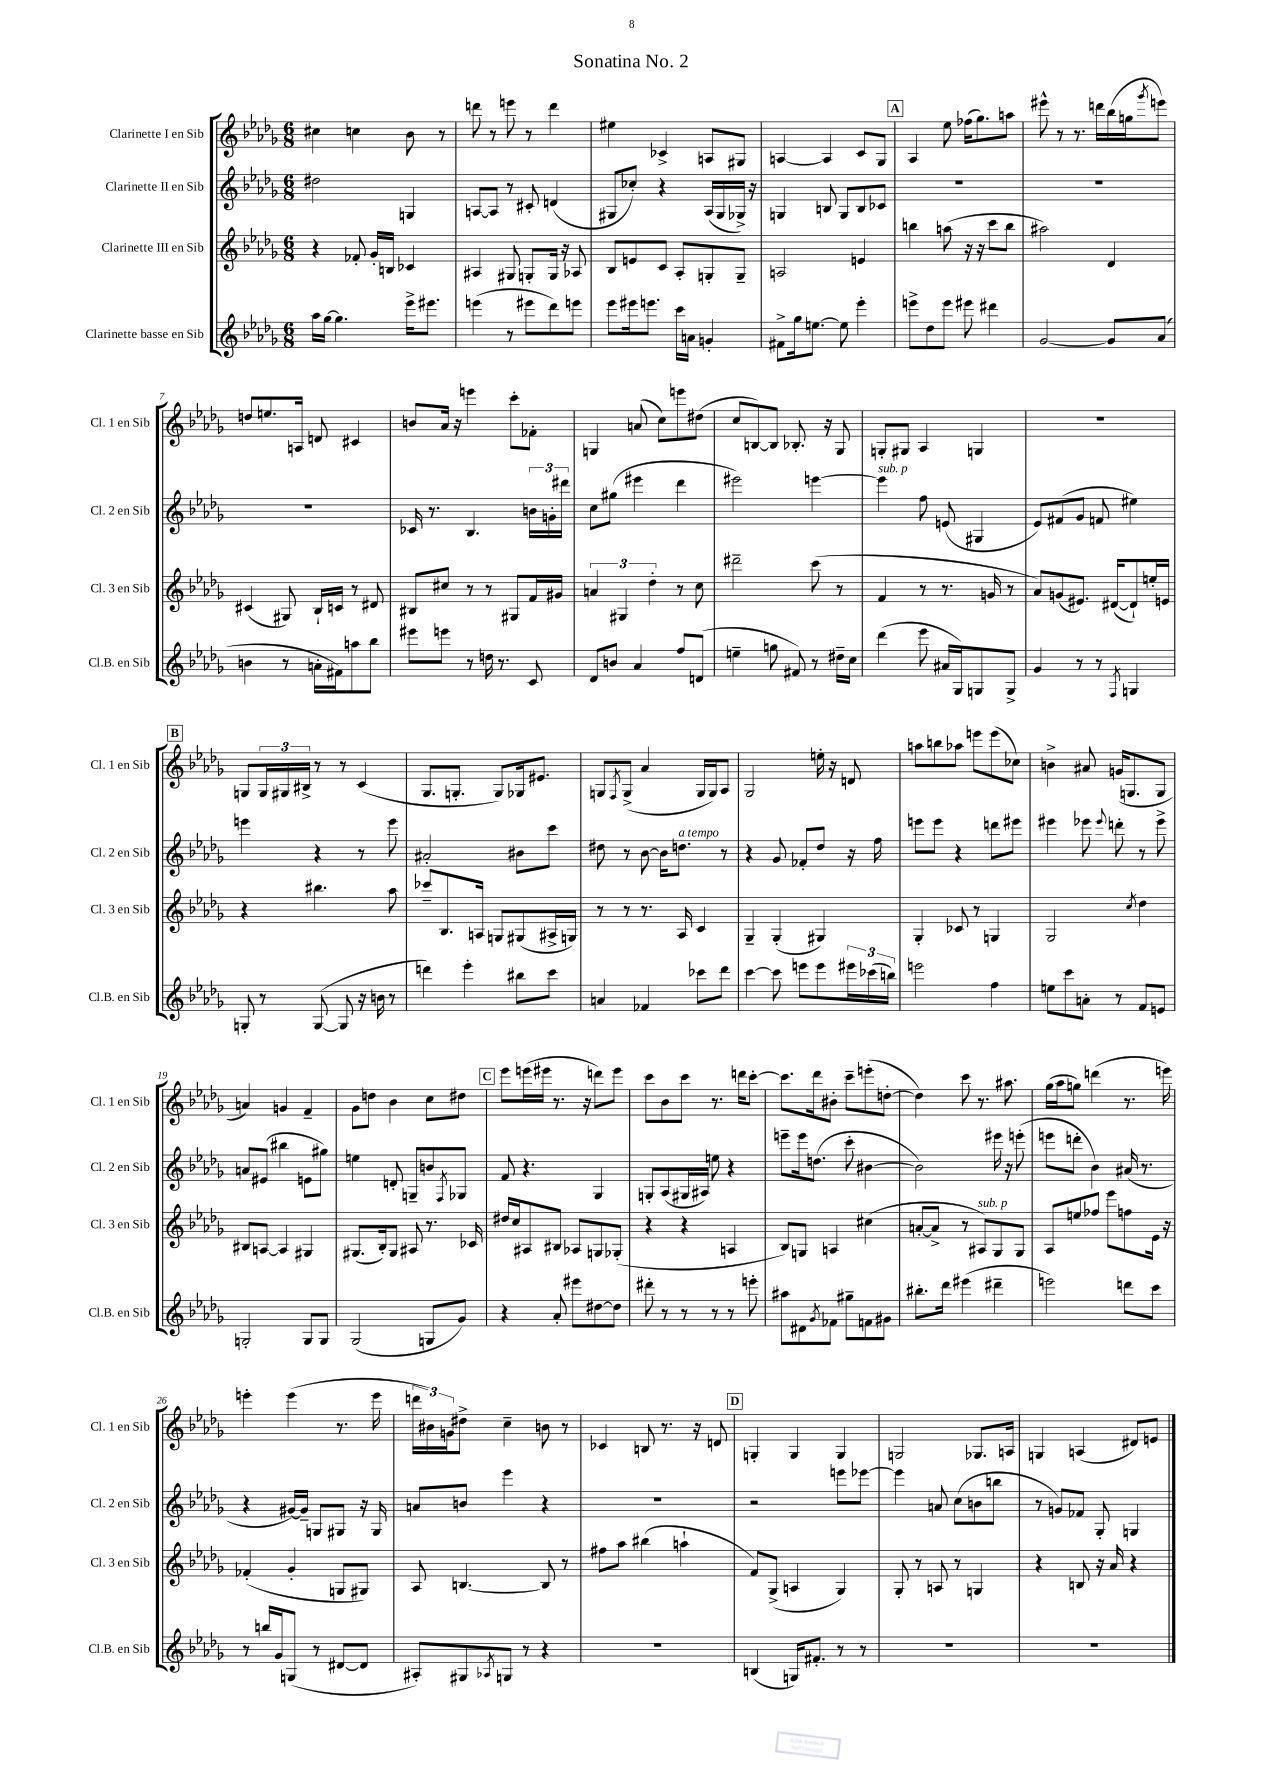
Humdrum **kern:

**kern	**kern	**kern	**kern
*part4	*part3	*part2	*part1
*staff4	*staff3	*staff2	*staff1
*I"Clarinette basse en Sib	*I"Clarinette III en Sib	*I"Clarinette II en Sib	*I"Clarinette I en Sib
*I'Cl.B. en Sib	*I'Cl. 3 en Sib	*I'Cl. 2 en Sib	*I'Cl. 1 en Sib
*clefG2	*clefG2	*clefG2	*clefG2
*k[b-e-a-d-g-]	*k[b-e-a-d-g-]	*k[b-e-a-d-g-]	*k[b-e-a-d-g-]
*M6/8	*M6/8	*M6/8	*M6/8
=1	=1	=1	=1
16aa-\LL	4r	2dd#X\	4cc#X\
[16gg-\JJ	.	.	.
4.gg-\]	.	.	.
.	8f-X'/	.	4ccn\
.	16g-'/LL	.	.
.	16Bn/JJ	.	.
16eee-^\KL	4c-X/	4Gn/	8b-\
8.eee#X\J	.	.	.
.	.	.	8r
=2	=2	=2	=2
(4eeen\	4A#X/	[8An/L	8dddn\
.	.	8A/J]	8r
8r	8G#X/	8r	8eeen\
8eee#X\L	8Gn'/L	8c#X'/	8r
8ddd-\)	16G/Jk	(4dn/	4ddd\
.	16r	.	.
8eeen\J	8A-X/	.	.
=3	=3	=3	=3
8eee-\L	8B-/L	8G#X/L	4ee#X\
16eee#X\k	8en/	8cc-X'/J)	.
8.eeen\J	.	.	.
.	8c/J	4r	4c-X^/
16ccc\LL	8A-'/L	.	.
16an\JJ	.	.	.
4gn'/	8Gn'/	(16A-/LL	8An/L
.	.	16G#/	.
.	8G~/J	16G-X^/JJ)	8G#X/J
.	.	16r	.
=4	=4	=4	=4
8f#X^\L	2An/	4Gn/	[4An/
16gg-\k	.	.	.
[8.een\J	.	.	.
.	.	8Bn/	4A/]
8ee\]	.	8G/L	.
4eee-'\	4en/	8B/	8c/L
.	.	8c-X/J	8G-/J
!!LO:REH:place=s1:t=A
=5	=5	=5	=5
8eeen^\L	4bbn\	2.r	4A-/
8dd-\	.	.	.
8eee\J	(8aan\	.	8ee-\
8eee#X\	16r	.	(16ff-X\KL
.	16r	.	8.gg-\)
4ddd#X\	8ccc\L	.	.
.	8bb\J	.	8aan\J
=6	=6	=6	=6
[2g-/	2aa#X\)	2.r	8eee#X^^\
.	.	.	8r
.	.	.	8.r
.	.	.	16dddn\LL
8g-/L]	4d-/	.	(16bb-\
.	.	.	16ggn\J
.	.	.	8qggg-/
(8a-/J	.	.	8eeen\J)
!!LO:LB:g=z
=7	=7	=7	=7
4bn\	(4c#X/	2.r	8ddn/L
.	.	.	8.een/
8r	8G#X/)	.	.
.	.	.	16An/Jk
16an'\LL	16B-`/LL	.	8dn/
16f#X\J)	16cn/JJ	.	.
8aan\	8r	.	4c#X/
8bb-\J	8d#X/	.	.
=8	=8	=8	=8
8eee#X\L	8B#X/L	16c-X/	8bn/L
.	.	8.r	.
8eeen\J	8cc#X/J	.	16a-/Jk
.	.	.	16r
8r	8r	4.B-/	4eeen\
16ddn\	8r	.	.
8.r	.	.	.
.	8G#X/L	.	8ccc'\L
8c/	16f/L	24bn\LL	8f-X'\J
.	.	24gn'\	.
.	16g#X/JJ	.	.
.	.	24ddd#X\JJ	.
=9	=9	=9	=9
8d-/L	6an/	8cc\L	4Gn/
8bn/J	.	(8gg#X\J	.
.	6G#X/	.	.
4a-/	.	4eee#X\	(8an/
.	6dd-'\	.	.
.	.	.	8cc\L)
8ff/L	8r	4ddd-\	8eeen\
(8dn/J	8cc\	.	(8dd#X\J
=10	=10	=10	=10
4een~\	2ddd#X~\	2eee#X\)	8cc/L
.	.	.	[8Bn/)
8ggn\	.	.	8B/J]
8f#X/)	.	.	8.B-X'/
8r	(8ccc\	[4eeen\	.
.	.	.	16r
16dd#X~\LL	8r	.	8G-/
16cc\JJ	.	.	.
=11	=11	=11	=11
!	!	!LO:TX:a:i:t=sub. p	!
(4ddd-\	4f/	4eee\]	8Gn'/L
.	.	.	8G#X/J
8eee-\	8r	8ff\	4A-/
16a#X/LL	8.r	(8en/	.
16G-/J)	.	.	.
8Gn/	.	4G#X/	4Gn/
.	16gn/	.	.
8G^/J	8r	.	.
=12	=12	=12	=12
4g-/	8a-/L)	8e-/L)	2.r
.	(8gn/	(8f#X/	.
8r	8.e#X/J)	8g-/J	.
8r	.	8fn/	.
.	([16d#X/KL	.	.
8qF/	.	.	.
4Gn/	8d#`/])	4ee#X\)	.
.	16een'/L	.	.
.	16en/JJ	.	.
!!LO:LB:g=z
!!LO:REH:place=s1:t=B
=13	=13	=13	=13
8Gn'/	4r	4eeen\	8Gn/L
8r	.	.	24G/L
.	.	.	24G#X/
.	.	.	24B#X^/JJ
([8G/	4.bb#X\	4r	8r
8G/]	.	.	8r
16r	.	8r	(4c/
16bn\	.	.	.
8r	8aa-\	8eee\	.
=14	=14	=14	=14
4dddn\)	8ccc-X~/L	2a#X'/	8.G-/L
.	8.B-/	.	.
.	.	.	8.Gn'/J
4eee-'\	.	.	.
.	16An/Jk	.	.
.	8Gn/L	.	8G/L)
8bb#X\L	(8G#X/	8b#X\L	16G-X/k
.	.	.	8.e#X/J
8ccc\J	16A#X^/L	8ccc\J	.
.	16Gn/JJ)	.	.
=15	=15	=15	=15
4an/	8r	8dd#X\	8Gn/L
.	.	.	8qF/
.	8r	8r	(8G^/J
4f-X/	8.r	[8b-\	4a-/
.	.	16b-\KL]	.
!	!	!LO:TX:a:i:t=a tempo	!
.	16A-/	8.ddn\J	.
8ccc-X\L	4c/	.	16G/LL
.	.	.	16G/J)
8ddd-\J	.	8r	8A-/J
=16	=16	=16	=16
[4ccc\	4G-~/	4r	2G-/
8ccc\]	(4G-'/	8g-/	.
8eeen\L	.	8f-X'/L	.
8eee\	4G#X/)	8dd-/J	16een'\
.	.	.	16r
24eee#X\L	.	16r	8dn/
(24ccc-X\	.	.	.
.	.	16ff\	.
24bbn\JJ)	.	.	.
=17	=17	=17	=17
2eeen\	4G-'/	8eeen\L	8aan\L
.	.	8eee\J	8bbn\
.	8c-X/	4r	8aa-X\J
.	8r	.	8eeen\L
4ff\	4Gn/	8dddn\L	(8eee\
.	.	8eee#X\J	8cc-X\J)
=18	=18	=18	=18
8een\L	2G-/	4eee#X\	4bn^\
8ccc\	.	.	.
8an'\J	.	8eee-X\	8a#X/
.	.	8qqeee-/	.
8r	.	8dddn'\	(16gn/KL
.	.	.	8.Gn/
.	8qcc/	.	.
8f/L	4dd-\	8r	.
8en/J	.	8eee-^\	8G/J
!!LO:LB:g=z
=19	=19	=19	=19
2Gn'/	8B#X/L	8an/L	4an/)
.	[8An/J	(8e#X/J	.
.	4A/]	4bb#X\	4gn/
8G/L	4G#X/	8en\L	4f~/
8G/J	.	8gg#X\J)	.
=20	=20	=20	=20
(2G-/	(8.G#X/L	4een\	8g-\L
.	.	.	8ddn\J
.	16B-'/k)	.	.
.	8G#/J	8dn'/	4b-\
.	8A#X/	8Gn~/L	.
8Gn/L	8.r	8bn/	8cc\L
.	.	8qF/	.
8g-/J)	.	8G-X/J	8dd#X\J
.	16c-X/	.	.
!!LO:REH:place=s1:t=C
=21	=21	=21	=21
4r	16dd#X/LL	8f/	8eee-\L
.	16cc/J	.	.
.	8A#X/	4.r	(16eeen\L
.	.	.	16eee#X\JJ
8a-'/	8B#X/J	.	8.r
8eee#X\L	8A-X/L	.	.
.	.	.	16r
[8dd#X\	8Gn/	4G-/	8dddn\L)
8dd#\J]	(8G-X'/J	.	8eee#\J
=22	=22	=22	=22
8ddd#X'\	4r	8Gn'/L	8ccc\L
8r	.	(8A-/	8b-\
8r	4r	16G#X/L	8ccc\J
.	.	16A#X/JJ)	.
8r	.	8een\	8.r
8r	4An/	4r	.
.	.	.	16dddn\KL
8eeen'\	.	.	[8ccc'\J
=23	=23	=23	=23
8aa#X\L	8B-/L)	8eeen~\L	8.ccc\L]
8d#X\	8Gn/J	16eee\k	.
.	.	(8.ddn\J	16ddd-\k
8qg-/	.	.	.
8f-X\J	4An/	.	8b#X'\J
8gg#X~\L	.	8ccc'\	8ccc~\L
8fn\	(4cc#X\	[4b#X\	(8eeen'\
8g#X\J	.	.	[8ddn'\J
=24	=24	=24	=24
8.bb#X'\L	[8an'/L	2b#\])	4dd\])
.	8a^/J]	.	.
16ddd-\Jk	.	.	.
(4eee#X\	8r	.	8ccc\
!	!LO:TX:a:i:t=sub. p	!	!
.	8A#X/L)	.	8.r
4ddd#X~\	8G-/	16eee#X\	.
.	.	16r	8.aa#X\
.	8G-/J	(8eeen'\	.
=25	=25	=25	=25
2eeen\)	8A-/L	8eeen\L	(16gg-\LL
.	.	.	16aa-\J
.	8een/	8dddn'\J	8ggn\J)
.	8ff-X/J	4b-\)	(4dddn\
.	8eee-\L	.	.
8dddn\L	8ffn\	(16a#X/	8.r
.	.	8.r	.
8ccc\J	16e-\Jk	.	.
.	16r	.	16eeen\)
!!LO:LB:g=z
=26	=26	=26	=26
8r	(4f-X'/	4r	4eeen'\
16bbn/LL	.	.	.
16g-/J	.	.	.
(8Gn/J	4g-'/	[16g#X/LL)	(4eee\
.	.	16g#~/JJ]	.
8r	.	8Gn/L	.
[8d#X/L	8Gn/L	8G#X/J	8.r
8d#/J]	8G#X/J)	16r	.
.	.	16G#/	16eee\
=27	=27	=27	=27
8A#X'/L)	8A-/	8an/L	24dddn\LL
.	.	.	24b#X\)
.	.	.	24gn\J
8G#X/	[4.Bn/	8bn/J	8dd#X^\J
8qA-X/	.	.	.
8Gn/J	.	4eee-\	4cc~\
8r	.	.	.
4r	8B/]	4r	8bn\
.	8r	.	8r
=28	=28	=28	=28
2.r	8ff#X\L	2.r	4c-X/
.	8aa-\J	.	.
.	(4bb#X\	.	8Bn/
.	.	.	8.r
.	4aan`\	.	.
.	.	.	16r
.	.	.	8dn/
!!LO:REH:place=s1:t=D
=29	=29	=29	=29
(4Bn/	8f/L)	2r	4Gn'/
.	(8G-^/J	.	.
16Gn/KL)	4An/	.	4G/
8.f#X'/J	.	.	.
8r	4G-/)	8eeen\L	4G/
8r	.	[8eee-X\J	.
=30	=30	=30	=30
2.r	8G-'/	4eee-\]	2Gn/
.	8r	.	.
.	8An/	8an/	.
.	8r	(8cc\L	.
.	4Gn/	8bn\	8.G-X/L
.	.	8bbn\J	.
.	.	.	16An/Jk
=31	=31	=31	=31
2.r	4r	8r	4Gn/
.	.	8gn/L)	.
.	8Bn/	8f-X/J	(4An/
.	16r	8G-'/	.
.	16a-/	.	.
.	4r	4Gn/	8d#X/L)
.	.	.	8en/J
==	==	==	==
*-	*-	*-	*-
